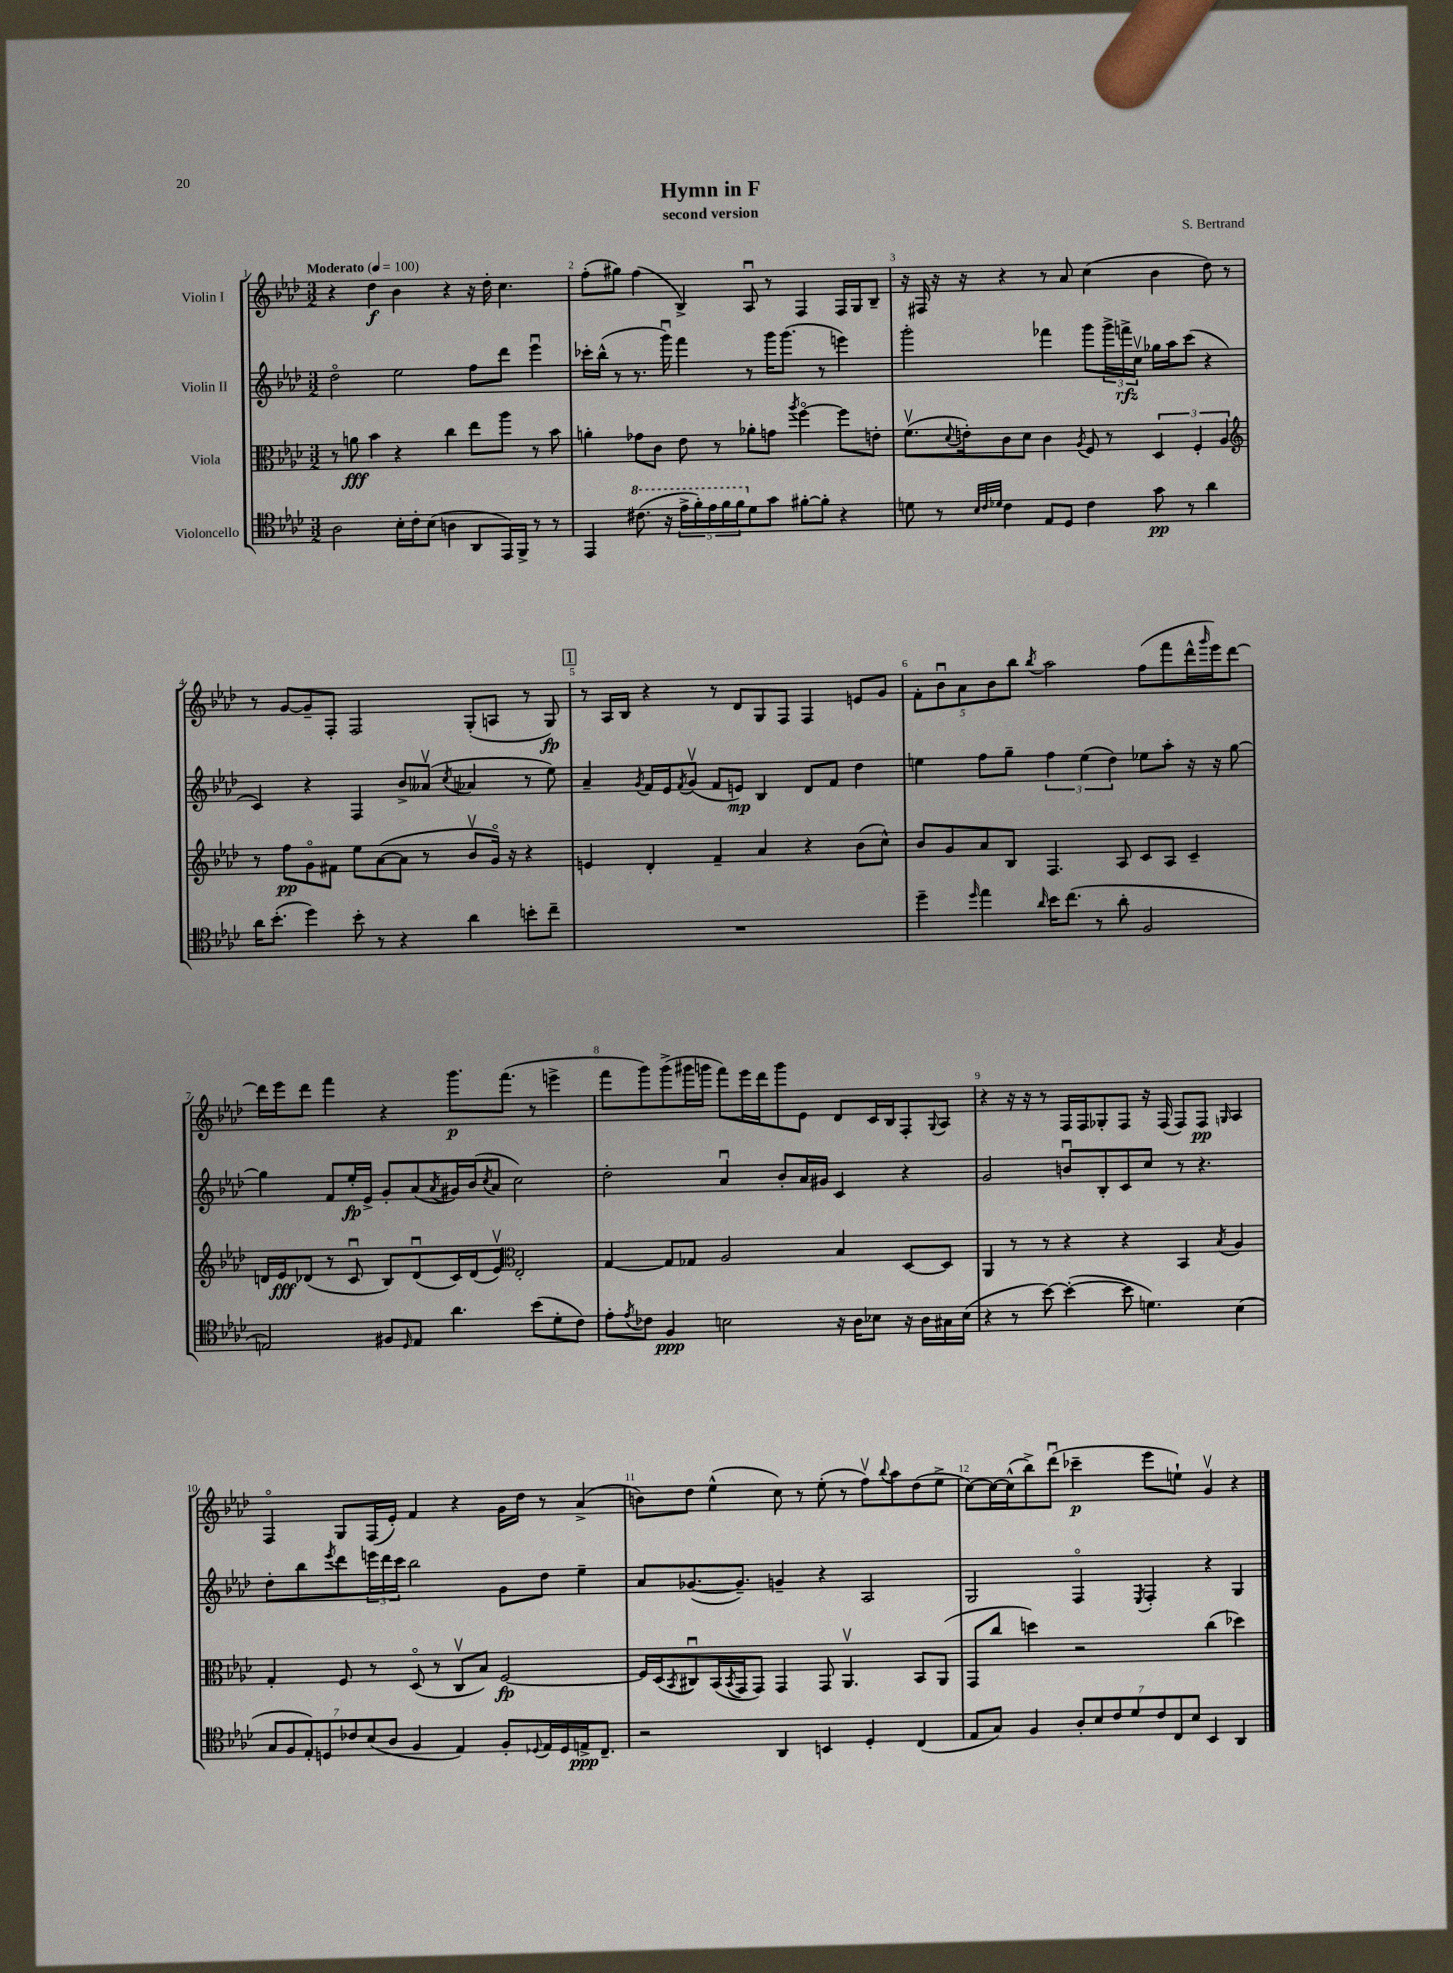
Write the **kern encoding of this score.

**kern	**dynam	**kern	**dynam	**kern	**dynam	**kern	**dynam
*part4	*part4	*part3	*part3	*part2	*part2	*part1	*part1
*staff4	*staff4	*staff3	*staff3	*staff2	*staff2	*staff1	*staff1
*I"Violoncello	*	*I"Viola	*	*I"Violin II	*	*I"Violin I	*
*clefC4	*	*clefC3	*	*clefG2	*	*clefG2	*
*k[b-e-a-d-]	*	*k[b-e-a-d-]	*	*k[b-e-a-d-]	*	*k[b-e-a-d-]	*
*M3/2	*	*M3/2	*	*M3/2	*	*M3/2	*
*MM100	*	*MM100	*	*MM100	*	*MM100	*
=1	=1	=1	=1	=1	=1	=1	=1
!	!	!	!	!	!	!LO:TX:a:B:t=Moderato	!
2A-\	.	8r	.	2dd-\	.	4r	.
.	.	8an\	fff	.	.	.	.
.	.	4b-\	.	.	.	4dd-\	f
16B-'\LL	.	4r	.	2ee-\	.	4b-\	.
16c'\J	.	.	.	.	.	.	.
(8B-\J	.	.	.	.	.	.	.
4An\	.	4cc\	.	.	.	4r	.
8AA-/L	.	8ee-\L	.	8ff\L	.	16r	.
.	.	.	.	.	.	16dd-'\	.
16EE-/L)	.	8aa-\J	.	8ddd-\J	.	4.cc\	.
16FF^/JJ	.	.	.	.	.	.	.
8r	.	8r	.	4eee-u\	.	.	.
8r	.	8b-\	.	.	.	.	.
=2	=2	=2	=2	=2	=2	=2	=2
4EE-/	.	4an'\	.	16ccc-X'\LL	.	(8ff'\L	.
.	.	.	.	(16bb-^^\JJ	.	.	.
.	.	.	.	8r	.	8gg#X\J)	.
*8va	*	*	*	*	*	*	*
(8.cc#X\	.	8g-X\L	.	8.r	.	(4ff\	.
.	.	8c\J	.	.	.	.	.
16r	.	.	.	16gggu\)	.	.	.
20ee-^\LL	.	8e-\	.	4fff\	.	4B-^/)	.
20ff'\)	.	.	.	.	.	.	.
20ee-\	.	.	.	.	.	.	.
.	.	8r	.	.	.	.	.
20ff\	.	.	.	.	.	.	.
20ff\J	.	.	.	.	.	.	.
*X8va	*	*	*	*	*	*	*
8d-\	.	8a-X'\L	.	8r	.	8A-u/	.
8g\J	.	8gn\J	.	16ggg\KL	.	8r	.
.	.	.	.	(8.ggg\J	.	.	.
.	.	8qaa-/	.	.	.	.	.
[8f#X'\L	.	[4ff\	.	.	.	4F/	.
8f#'\J]	.	.	.	8r	.	.	.
4r	.	8ff\L]	.	4eeen\)	.	16F/LL	.
.	.	.	.	.	.	16G/J	.
.	.	8en'\J	.	.	.	8B-~/J	.
=3	=3	=3	=3	=3	=3	=3	=3
8dn\	.	(8.fv\L	.	2ggg'\	.	16r	.
.	.	.	.	.	.	16F#X/	.
8r	.	.	.	.	.	16r	.
.	.	8qqd-/	.	.	.	.	.
.	.	16en'\k)	.	.	.	16r	.
32qqB-/LLL	.	.	.	.	.	.	.
32qqc/	.	.	.	.	.	.	.
32qqd-X/JJJ	.	.	.	.	.	.	.
4c\	.	8c\	.	.	.	4r	.
.	.	8d-\J	.	.	.	.	.
8E-/L	.	4c\	.	4fff-X\	.	8r	.
8D-/J	.	.	.	.	.	8a-/	.
.	.	8qA-/	.	.	.	.	.
4c\	.	8F/	.	8ggg\L	.	(4cc\	.
.	.	8r	.	24ggg^\L	.	.	.
.	.	.	.	24fffn^\	rfz	.	.
.	.	.	.	24ccv\JJ	.	.	.
8g\	pp	6D-/	.	16gg-X\LL	.	4b-\	.
.	.	.	.	16aa-\J	.	.	.
8r	.	.	.	(8ccc\J	.	.	.
.	.	6F'/	.	.	.	.	.
4a-\	.	.	.	4r	.	8dd-\)	.
.	.	6A-/	.	.	.	.	.
.	.	.	.	.	.	8r	.
!!LO:LB:g=z
=4	=4	=4	=4	=4	=4	=4	=4
*	*	*clefG2	*	*	*	*	*
16a-\KL	.	8r	.	4c/)	.	8r	.
(8.b-'\J	.	.	.	.	.	.	.
.	.	8ff\L	pp	.	.	[8g/L	.
4dd-\)	.	8g\	.	4r	.	8g~/]	.
.	.	8f#X\J	.	.	.	8F'/J	.
8b-'\	.	8ee-\L	.	4F/	.	2F/	.
8r	.	([8a-\	.	.	.	.	.
4r	.	8a-\J]	.	8b-^/L	.	.	.
.	.	8r	.	(8a--Xv/J	.	.	.
.	.	.	.	8qcc/	.	.	.
4a-\	.	8b-v/L	.	4a-X/	.	(8G'/L	.
.	.	16g/Jk)	.	.	.	8An/J	.
.	.	16r	.	.	.	.	.
8bn'\L	.	4r	.	8r	.	8r	.
8cc~\J	.	.	.	8ee-\)	.	8G/)	fp
!!LO:REH:place=s1:t=1
=5	=5	=5	=5	=5	=5	=5	=5
1.r	.	4en/	.	4a-~/	.	8r	.
.	.	.	.	.	.	16A-/LL	.
.	.	.	.	.	.	16B-/JJ	.
.	.	.	.	8qg/	.	.	.
.	.	4d-'/	.	16f/LL	.	4r	.
.	.	.	.	16e-/J	.	.	.
.	.	.	.	8qf/	.	.	.
.	.	.	.	(8gv/J	.	.	.
.	.	4f~/	.	8f/L	.	8r	.
.	.	.	.	8en/J)	mp	8d-/L	.
.	.	4a-/	.	4B-/	.	8G/	.
.	.	.	.	.	.	8F/J	.
.	.	4r	.	8d-/L	.	4F/	.
.	.	.	.	8f/J	.	.	.
.	.	(8b-\L	.	4dd-\	.	8en/L	.
.	.	8cc^^\J)	.	.	.	8g/J	.
=6	=6	=6	=6	=6	=6	=6	=6
4dd-~\	.	8b-/L	.	4een\	.	10f'\L	.
.	.	.	.	.	.	10b-u\	.
.	.	8g/	.	.	.	.	.
.	.	.	.	.	.	10a-\	.
16qqdd-/	.	.	.	.	.	.	.
4ee-\	.	8a-/	.	8ff\L	.	.	.
.	.	.	.	.	.	10b-\	.
.	.	8B-/J	.	8gg~\J	.	.	.
.	.	.	.	.	.	10bb-\J	.
16qqa-/	.	.	.	.	.	8qbb-/	.
16b-\KL	.	4.F/	.	6ff\	.	2aa-\	.
(8.cc\J	.	.	.	.	.	.	.
.	.	.	.	(6ee\	.	.	.
8r	.	.	.	.	.	.	.
.	.	.	.	6dd-\)	.	.	.
8a-'\	.	8A-/	.	.	.	.	.
2F/	.	8c/L	.	8ee-X\L	.	(8ff\L	.
.	.	8A-/J	.	8aa-'\J	.	8fff\	.
.	.	4c~/	.	16r	.	16ddd-^^\L	.
.	.	.	.	.	.	16qqggg/	.
.	.	.	.	16r	.	16eee-\J)	.
.	.	.	.	[8gg\	.	[8ddd-\J	.
!!LO:LB:g=z
=7	=7	=7	=7	=7	=7	=7	=7
2En/)	.	16dn/LL	.	4gg\]	.	16ddd-\LL]	.
.	.	16e-/J	fff	.	.	16eee-\J	.
.	.	(8d-X/J	.	.	.	8ddd-\J	.
.	.	8r	.	8f/L	.	4fff\	.
.	.	8cu/	.	16ee-'/L	fp	.	.
.	.	.	.	16e-^/JJ	.	.	.
8F#X/L	.	8B-/L)	.	8g'/L	.	4r	.
16qqD-/	.	.	.	.	.	.	.
8E/J	.	(8d-u/	.	(8a-/	.	.	.
.	.	.	.	8qa-/	.	.	.
4.a-\	.	16c/L)	.	16g#X/L)	.	8.ggg\L	p
.	.	(16d-/J	.	(16b-/J	.	.	.
.	.	.	.	8qcc/	.	.	.
.	.	8e-v/J)	.	8a-/J	.	.	.
.	.	.	.	.	.	(8.fff\J	.
*	*	*clefC3	*	*	*	*	*
.	.	2E-'/	.	2cc\)	.	.	.
(8b-\L	.	.	.	.	.	8r	.
8d-'\	.	.	.	.	.	4eeen^\	.
8c\J)	.	.	.	.	.	.	.
=8	=8	=8	=8	=8	=8	=8	=8
8e-'\L	.	[4G/	.	2dd-'\	.	8fff\L	.
8qe-/	.	.	.	.	.	.	.
8c-X\J	.	.	.	.	.	8ggg\)	.
4F/	ppp	8G/L]	.	.	.	(8ggg^\	.
.	.	8G-X/J	.	.	.	16ggg#X\L	.
.	.	.	.	.	.	16gggn\JJ	.
2Bn\	.	2A-/	.	4a-u/	.	8fff\L)	.
.	.	.	.	.	.	16eee-\L	.
.	.	.	.	.	.	16ddd-\J	.
.	.	.	.	8b-'/L	.	8ggg\	.
.	.	.	.	16a-/L	.	8e-\J	.
.	.	.	.	16g#X/JJ	.	.	.
16r	.	4B-/	.	4c/	.	8d-/L	.
16A-\KL	.	.	.	.	.	.	.
8B-X\J	.	.	.	.	.	16c/L	.
.	.	.	.	.	.	16B-/J	.
16r	.	[8D-/L	.	4r	.	8F'/	.
16A-\LL	.	.	.	.	.	.	.
.	.	.	.	.	.	8qqG/	.
16G#X\	.	8D-/J]	.	.	.	8A-/J	.
(16B-\JJ	.	.	.	.	.	.	.
=9	=9	=9	=9	=9	=9	=9	=9
4r	.	4AA-/	.	2g/	.	4r	.
8r	.	8r	.	.	.	16r	.
.	.	.	.	.	.	16r	.
[8b-\)	.	8r	.	.	.	8r	.
(4b-'\_	.	4r	.	8bnu/L	.	16F/LL	.
.	.	.	.	.	.	16F/J	.
.	.	.	.	8B-'/	.	8G-X'/	.
8b-\]	.	4r	.	8c/	.	8F/J	.
4.dn\)	.	.	.	8cc/J	.	16r	.
.	.	.	.	.	.	(16F/	.
.	.	4BB-/	.	8r	.	8F/L)	.
.	.	.	.	4.r	.	8F/J	pp
.	.	8qB-/	.	.	.	16qqGn/	.
(4B-\	.	4A-/	.	.	.	4A-/	.
!!LO:LB:g=z
=10	=10	=10	=10	=10	=10	=10	=10
14G/L	.	4G'/	.	8dd-'\L	.	4F/	.
14F/	.	.	.	.	.	.	.
.	.	.	.	8bb-\	.	.	.
14E-'/)	.	.	.	.	.	.	.
14Dn/	.	.	.	.	.	.	.
.	.	.	.	8qeee-/	.	.	.
.	.	8F/	.	8ddd-\	.	8G/L	.
14c-X/	.	.	.	.	.	.	.
(14B-/	.	.	.	.	.	.	.
.	.	8r	.	24eeen\L	.	(16F/L	.
.	.	.	.	24ddd-\	.	.	.
14A-/J	.	.	.	.	.	.	.
.	.	.	.	.	.	16e-'/JJ)	.
.	.	.	.	24ccc\JJ	.	.	.
4F/	.	(8D-/	.	2bb-\	.	4f/	.
.	.	8r	.	.	.	.	.
4E-/)	.	8Cv/L	.	.	.	4r	.
.	.	8B-/J)	.	.	.	.	.
8F'/L	.	[2F/	fp	8g\L	.	16g\LL	.
.	.	.	.	.	.	16dd-\JJ	.
8qqD-X/	.	.	.	.	.	.	.
16E-/L	.	.	.	8dd-\J	.	8r	.
16D-/	.	.	.	.	.	.	.
16En^/J	ppp	.	.	4ee-~\	.	(4a-^/	.
8.C~/J	.	.	.	.	.	.	.
=11	=11	=11	=11	=11	=11	=11	=11
2r	.	16F/LL]	.	8a-/L	.	8bn\L)	.
.	.	(16D-/J	.	.	.	.	.
.	.	8qBB-/	.	.	.	.	.
.	.	8C#Xu/)	.	([8.g-X/	.	8dd-\J	.
.	.	(16BB-/L	.	.	.	(4ee-^^\	.
.	.	8qBB-/	.	.	.	.	.
.	.	16GG/J	.	8.g-~/J])	.	.	.
.	.	8GG/J)	.	.	.	.	.
4AA-/	.	4GG/	.	4gn~/	.	8cc\)	.
.	.	.	.	.	.	8r	.
4BBn/	.	8GG/	.	4r	.	(8ee-'\	.
.	.	4.AA-v/	.	.	.	8r	.
4D-'/	.	.	.	2A-/	.	8ffv\L)	.
.	.	.	.	.	.	8qqbb-/	.
.	.	.	.	.	.	8aa-\	.
(4C/	.	8BB-/L	.	.	.	(8dd-\	.
.	.	(8AA-/J	.	.	.	8ee-^\J	.
=12	=12	=12	=12	=12	=12	=12	=12
8E-/L	.	8GG/L	.	2G/	.	[8cc\L)	.
8G/J)	.	8cc/J	.	.	.	16cc\L_	.
.	.	.	.	.	.	(16cc^^\J]	.
4F/	.	4ddn\)	.	.	.	8bb-^\)	.
.	.	.	.	.	.	(8ddd-u\J	.
14A-'/L	.	2r	.	4F/	.	4ccc-X~\	p
14B-/	.	.	.	.	.	.	.
14c/	.	.	.	.	.	.	.
14d-/	.	.	.	.	.	.	.
.	.	.	.	8qE-/	.	.	.
.	.	.	.	4F'/	.	8eee-\L	.
14c/	.	.	.	.	.	.	.
14C/	.	.	.	.	.	.	.
.	.	.	.	.	.	8een`\J)	.
14B-/J	.	.	.	.	.	.	.
4BB-/	.	(4cc\	.	4r	.	4gv/	.
4AA-/	.	4dd-X\)	.	4G/	.	4r	.
==	==	==	==	==	==	==	==
*-	*-	*-	*-	*-	*-	*-	*-
